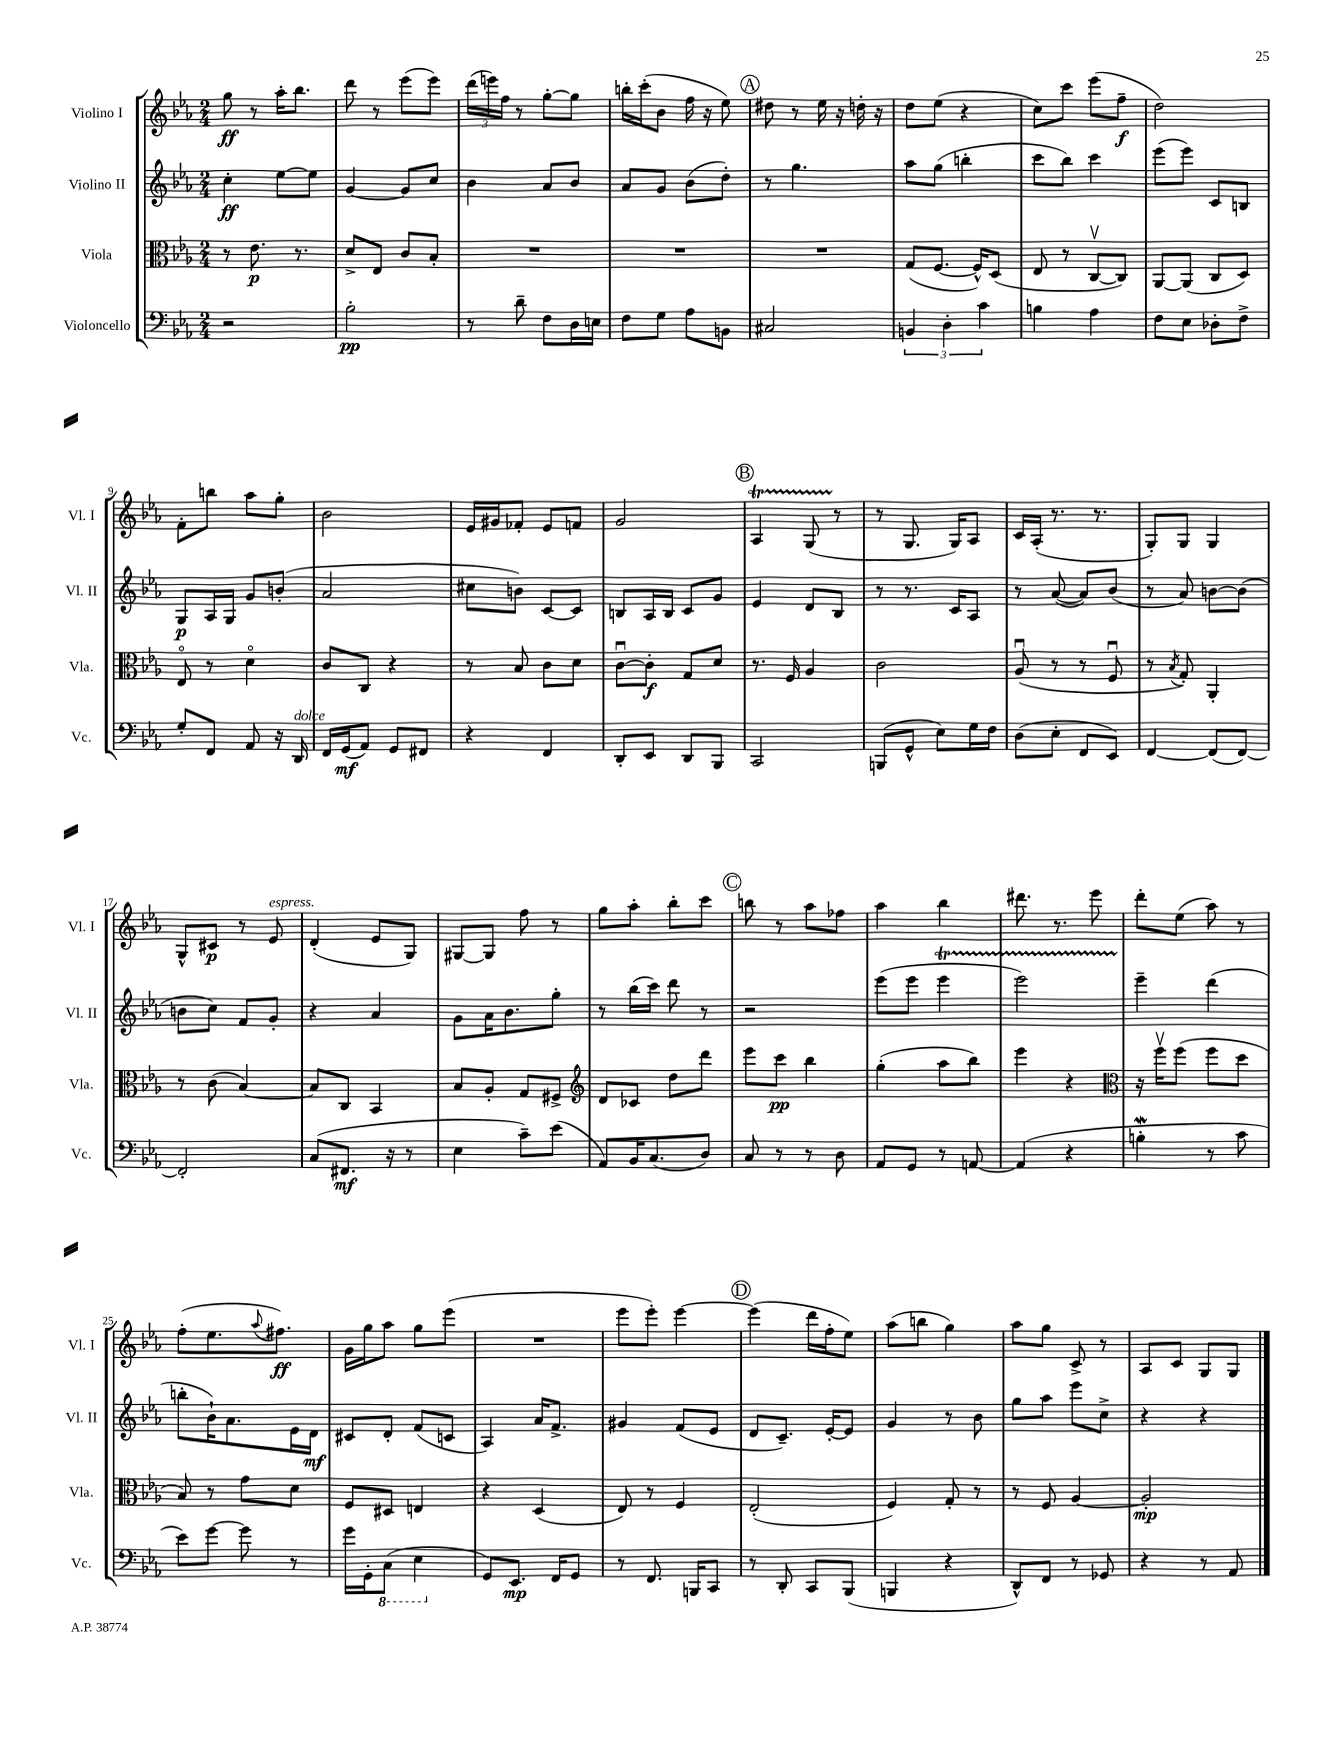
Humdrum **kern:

**kern	**kern	**kern	**kern
*staff4	*staff3	*staff2	*staff1
*clefF4	*clefC3	*clefG2	*clefG2
*k[b-e-a-]	*k[b-e-a-]	*k[b-e-a-]	*k[b-e-a-]
*M2/4	*M2/4	*M2/4	*M2/4
2r	8r	4cc'	8gg
.	8.e-	.	8r
.	.	[8ee-	16aa-'
.	8.r	.	8.bb-
.	.	8ee-]	.
=	=	=	=
2B-'	8d^	[4g	8ddd
.	8E-	.	8r
.	8c	8g]	(8eee-
.	8B-'	8cc	8eee-)
=	=	=	=
8r	2r	4b-	(24ddd
.	.	.	24eee)
.	.	.	24ff
8d~	.	.	8r
8F	.	8a-	[8gg'
16D	.	8b-	8gg]
16E	.	.	.
=	=	=	=
8F	2r	8a-	16bb'
.	.	.	(16ccc'
8G	.	8g	8b-
8A-	.	(8b-	16ff
.	.	.	16r
8BB	.	8dd')	8ee-)
=	=	=	=
2C#	2r	8r	8dd#
.	.	4.gg	8r
.	.	.	16ee-
.	.	.	16r
.	.	.	16dd'
.	.	.	16r
=	=	=	=
6BB	(8G	8aa-	8dd
.	[8.F	(8gg	(8ee-
6D'	.	.	.
.	.	4bb'	4r
.	16F^^])	.	.
6c	.	.	.
.	(8D	.	.
=	=	=	=
4B	8E-	8ccc	8cc)
.	8r	8bb-)	8ccc
4A-	[8Cv	4ccc	(8eee-
.	8C])	.	8ff~
=	=	=	=
8F	[8AA-	(8eee-	2dd)
8E-	(8AA-]	8eee-)	.
8D-'	8C	8c	.
8F^	8D)	8B	.
=	=	=	=
8G'	8E-o	8G	8f'
8FF	8r	16A-	8bb
.	.	16G	.
8AA-	4do	8g	8aa-
16r	.	(8b'	8gg'
16DD	.	.	.
=	=	=	=
16FF	8c	2a-	2b-
(16GG	.	.	.
8AA-)	8C	.	.
8GG	4r	.	.
8FF#	.	.	.
=	=	=	=
4r	8r	8cc#	16e-
.	.	.	16g#
.	8B-	8b)	8f-'
4FF	8c	[8c	8e-
.	8d	8c]	8f
=	=	=	=
8DD'	[8cu	8B	2g
8EE-	8c']	16A-	.
.	.	16B	.
8DD	8G	8c	.
8BBB-	8d	8g	.
=	=	=	=
2CC	8.r	4e-	4A-
.	16F	.	.
.	4A-	8d	(8G
.	.	8B-	8r
=	=	=	=
(8BBB	2c	8r	8r
8GG^^	.	8.r	8.G
8E-)	.	.	.
.	.	16c	16G)
16G	.	8A-	8A-
16F	.	.	.
=	=	=	=
(8D	(8A-u	8r	16c
.	.	.	(16A-'
8E-'	8r	([8a-	8.r
8FF	8r	8a-])	.
.	.	.	8.r
8EE-)	8Fu	(8b-	.
=	=	=	=
[4FF	8r	8r	8G')
.	8qB-	.	.
.	8G')	8a-)	8G
(8FF]	4AA-'	[8b	4G
[8FF)	.	(8b]	.
=	=	=	=
2FF']	8r	8b	8G^^
.	(8c	8cc)	8c#
.	[4B-)	8f	8r
.	.	8g'	8e-
=	=	=	=
(8C	8B-]	4r	(4d'
8.FF#	8C	.	.
.	4BB-	4a-	8e-
16r	.	.	.
8r	.	.	8G)
=	=	=	=
4E-	8B-	8g	[8G#
.	8A-'	16a-	8G#]
.	.	8.b-	.
8c~)	8G	.	8ff
(8e-	8F#^	8gg'	8r
=	=	=	=
*	*clefG2	*	*
8AA-)	8d	8r	8gg
16BB-	8c-	(16bb-	8aa-'
(8.C	.	16ccc)	.
.	8dd	8ddd	8bb-'
8D)	8ddd	8r	8ccc
=	=	=	=
8C	8eee-	2r	8bb
8r	8ccc	.	8r
8r	4bb-	.	8aa-
8D	.	.	8ff-
=	=	=	=
8AA-	(4gg'	(8eee-	4aa-
8GG	.	8eee-	.
8r	8aa-	4eee-	4bb-
[8AA	8bb-)	.	.
=	=	=	=
(4AA]	4eee-	2eee-)	8.ddd#
.	.	.	8.r
4r	4r	.	.
.	.	.	8eee-
=	=	=	=
*	*clefC3	*	*
4B'	16r	4eee-~	8ddd'
.	16ffv	.	.
.	(8ff	.	(8ee-
8r	8ff	(4ddd	8aa-)
8c	8dd	.	8r
=	=	=	=
8e-)	8B-)	8bb'	(8ff'
[8g	8r	16b-`)	8.ee-
.	.	8.a-	.
8g]	8g	.	.
.	.	.	8qqaa-
.	.	.	8.ff#)
8r	8d	16e-	.
.	.	16d	.
=	=	=	=
16g	8F	8c#	16g
16GG'	.	.	16gg
(8CC	8D#	8d'	8aa-
4EE-	4E	(8f	8gg
.	.	8c	(8eee-
=	=	=	=
8GG)	4r	4A-)	2r
8.EE-	.	.	.
.	(4D	16a-	.
16FF	.	8.f^	.
8GG	.	.	.
=	=	=	=
8r	8E-)	4g#	8eee-
8.FF	8r	.	8eee-')
.	4F	(8f	[4eee-
16BBB	.	.	.
8CC	.	8e-	.
=	=	=	=
8r	(2E-'	8d	(4eee-]
8DD'	.	8.c~)	.
8CC	.	.	16ddd
.	.	[16e-'	16ff'
(8BBB-	.	8e-]	8ee-)
=	=	=	=
4BBB	4F)	4g	(8aa-
.	.	.	8bb
4r	8G'	8r	4gg)
.	8r	8b-	.
=	=	=	=
8DD^^)	8r	8gg	8aa-
8FF	8F	8aa-	8gg
8r	[4A-	8eee-	8c^
8GG-	.	8cc^	8r
=	=	=	=
4r	2A-']	4r	8A-
.	.	.	8c
8r	.	4r	8G
8AA-	.	.	8G
==	==	==	==
*-	*-	*-	*-
